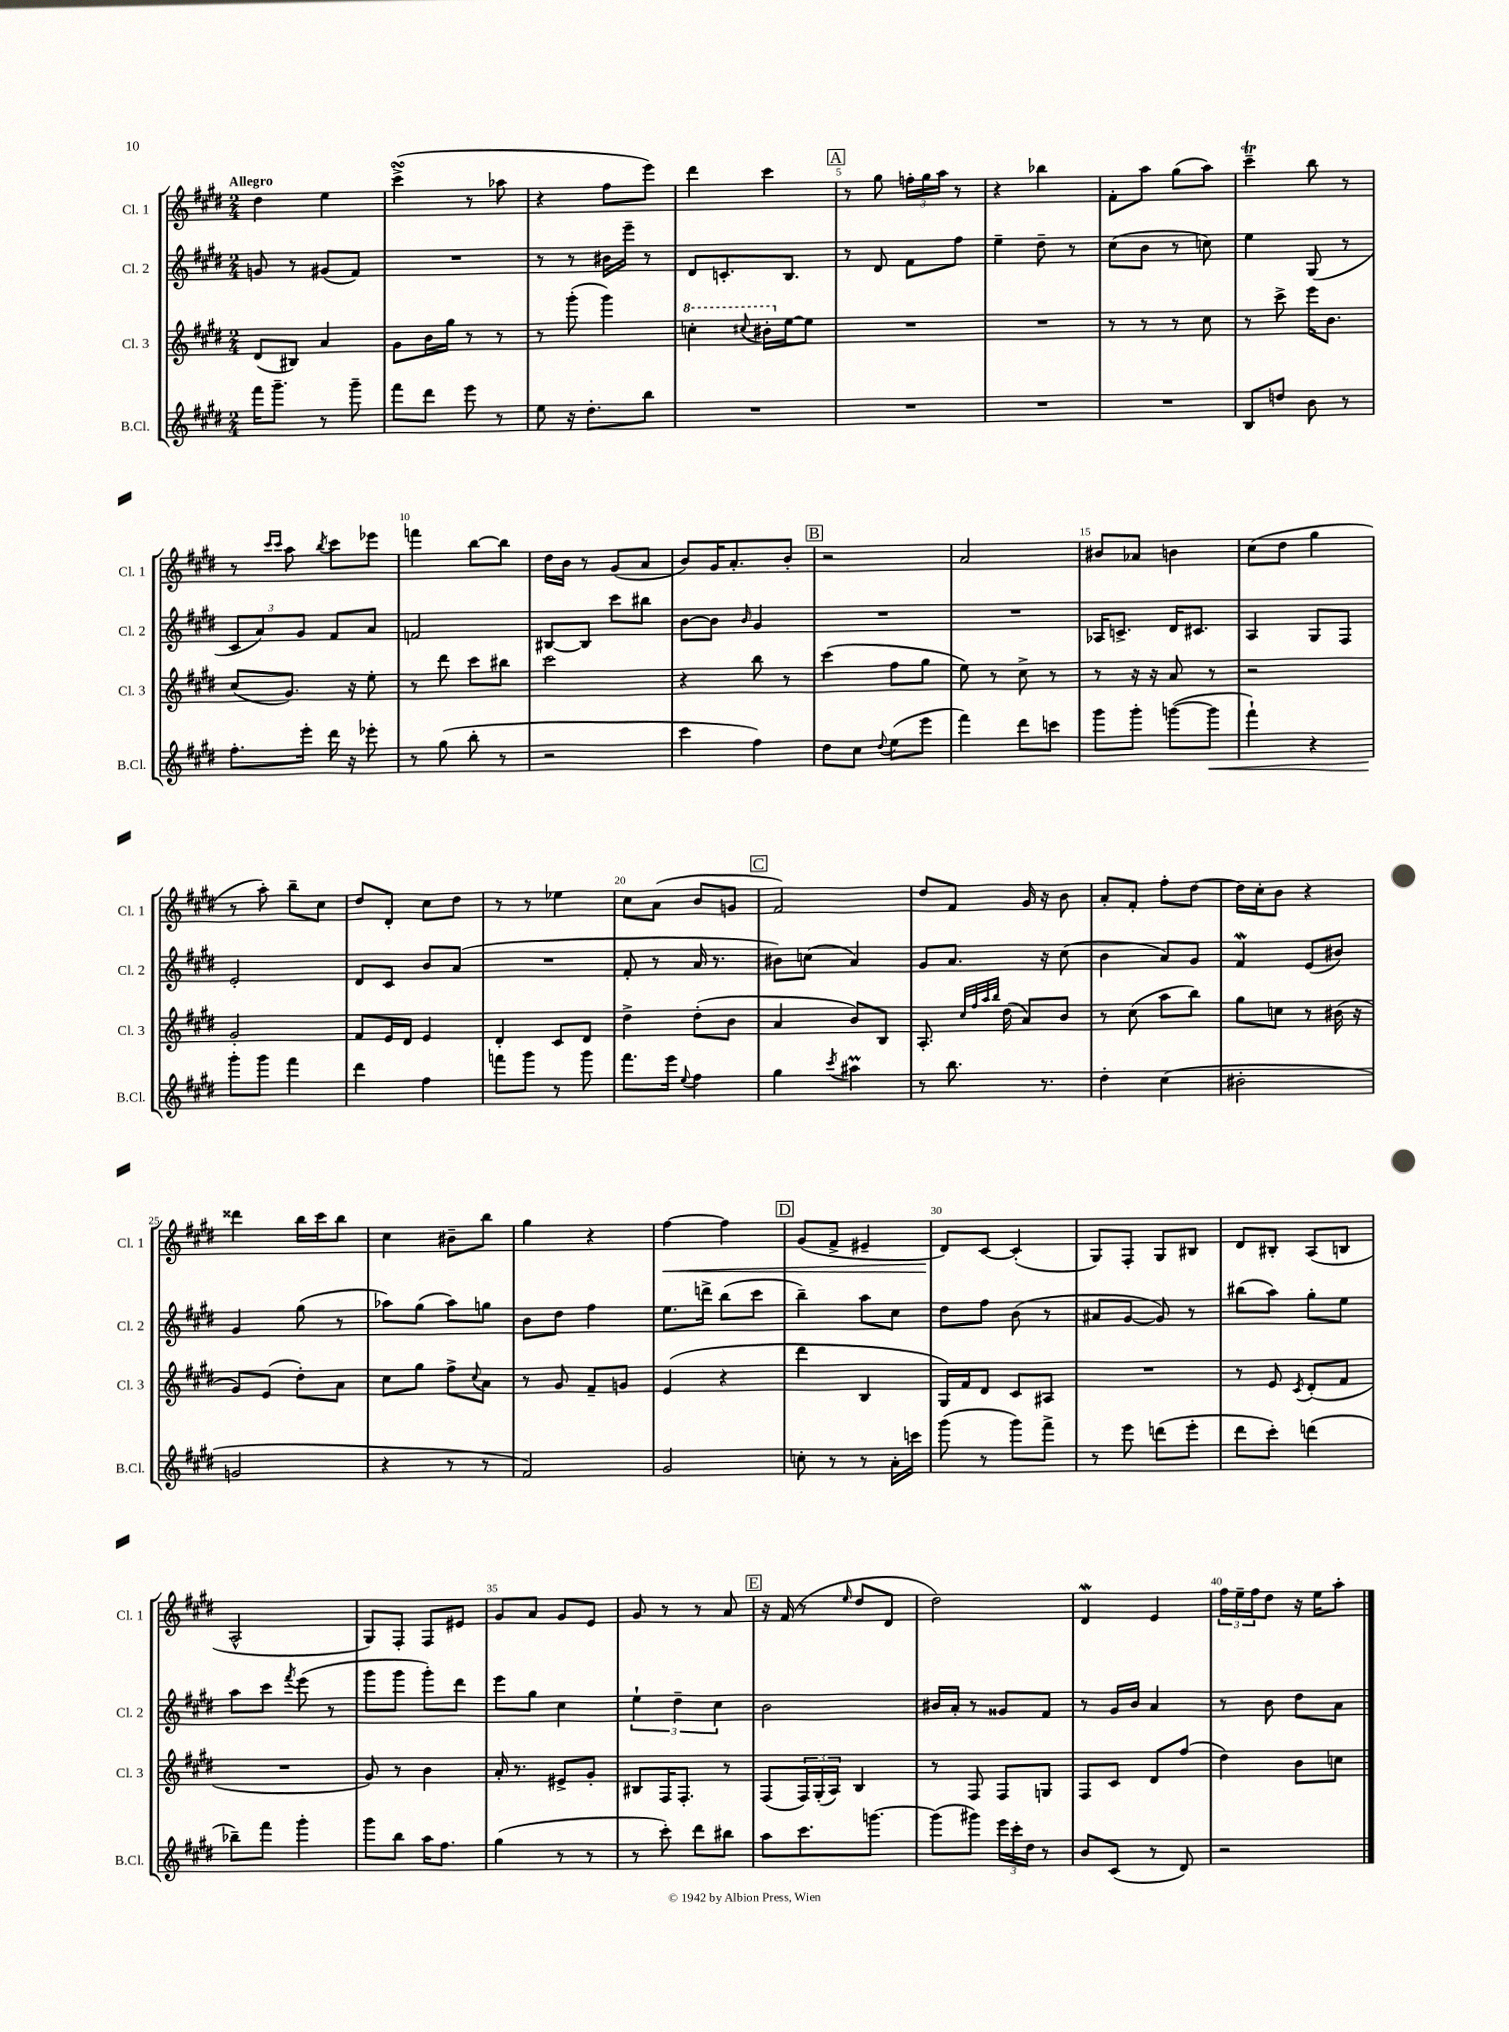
<<
\new StaffGroup <<
\new Staff = "s0" \with { instrumentName = "Cl. 1" shortInstrumentName = "Cl. 1" } {
    \clef treble \key e \major \numericTimeSignature \time 2/4 \tempo "Allegro"
    dis''4 e''4 |
    cis'''4->\turn( r8 aes''8 |
    r4 fis''8 e'''8) |
    dis'''4 cis'''4 |
    \mark \markup { \box "A" } r8 gis''8 \tuplet 3/2 { f''16-. gis''16 a''16 } r8 |
    r4 bes''4 |
    fis'8-. a''8 gis''8( a''8) |
    cis'''4--\trill b''8 r8 |
    r8 \grace { cis'''16 cis'''16 } a''8 \acciaccatura { b''8 } cis'''8 ees'''8 |
    f'''4 b''8~ b''8 |
    dis''16 b'16 r8 gis'8( a'8 |
    b'8) gis'16 a'8.-. b'8-. |
    \mark \markup { \box "B" } r2 |
    a'2 |
    bis'8 aes'8 b'4 |
    cis''8( dis''8 gis''4 |
    r8 a''8-.) b''8-- cis''8 |
    dis''8 dis'8-. cis''8 dis''8 |
    r8 r8 ees''4 |
    cis''8 a'8( b'8 g'8 |
    \mark \markup { \box "C" } fis'2) |
    dis''8 fis'8 gis'16 r16 b'8 |
    a'8-. fis'8-. fis''8-. dis''8~ |
    dis''16 cis''16-. b'8 r4 |
    disis'''4 b''16 cis'''16 b''8 |
    cis''4 bis'8-- b''8 |
    gis''4 r4 |
    fis''4~\< fis''4 |
    \mark \markup { \box "D" } gis'8( fis'8-> eis'4-- |
    dis'8\!) cis'8~ cis'4-.( |
    gis8) fis8-. gis8 bis8 |
    dis'8 bis8-. a8( b8 |
    a2-^ |
    gis8) fis8-. fis8 eis'8 |
    gis'8 a'8 gis'8 e'8 |
    gis'8 r8 r8 a'8 |
    \mark \markup { \box "E" } r16 fis'16( r8 \grace { e''16 } dis''8 dis'8 |
    dis''2) |
    dis'4\mordent e'4 |
    \tuplet 3/2 { fis''16 e''16-- fis''16 } dis''8 r16 e''16 a''8-. \bar "|." |
}
\new Staff = "s1" \with { instrumentName = "Cl. 2" shortInstrumentName = "Cl. 2" } {
    \clef treble \key e \major \numericTimeSignature \time 2/4
    g'8 r8 gis'8( fis'8) |
    R2 |
    r8 r8 bis'16 e'''16-- r8 |
    dis'8 c'8.-. b8. |
    \mark \markup { \box "A" } r8 dis'8 fis'8 fis''8 |
    e''4-- dis''8-- r8 |
    cis''8( b'8 r8 c''8) |
    e''4 gis8( r8 |
    \tuplet 3/2 { cis'8 a'8) gis'8 } fis'8 a'8 |
    f'2 |
    bis8~ bis8 cis'''8 bis''8 |
    b'8~ b'8 \grace { b'16 } gis'4 |
    \mark \markup { \box "B" } R2 |
    R2 |
    aes16 c'8.-> dis'16 cis'8. |
    a4 gis8 fis8 |
    e'2-. |
    dis'8 cis'8 b'8 a'8( |
    R2 |
    fis'8-. r8 a'16 r8. |
    \mark \markup { \box "C" } bis'8) c''8( a'4) |
    gis'8 a'8. r16 cis''8( |
    b'4 a'8) gis'8 |
    fis'4\mordent e'8( bis'8) |
    gis'4 gis''8( r8 |
    aes''8) gis''8( aes''8) g''8 |
    b'8 dis''8 fis''4 |
    e''8. d'''16-> b''8( cis'''8 |
    \mark \markup { \box "D" } b''4--) a''8 cis''8 |
    dis''8 fis''8 b'8( r8 |
    ais'8 gis'8~ gis'8) r8 |
    bis''8( a''8) gis''8-. e''8 |
    a''8 cis'''8 \acciaccatura { fis'''8 } e'''8( r8 |
    gis'''8 gis'''8 gis'''8-.) dis'''8 |
    e'''8 gis''8 cis''4 |
    \tuplet 3/2 { e''4-! dis''4-- cis''4 } |
    \mark \markup { \box "E" } b'2 |
    bis'16 a'16-. r8 gisis'8 fis'8 |
    r8 gis'16 b'16 a'4 |
    r8 b'8 dis''8 a'8 \bar "|." |
}
\new Staff = "s2" \with { instrumentName = "Cl. 3" shortInstrumentName = "Cl. 3" } {
    \clef treble \key e \major \numericTimeSignature \time 2/4
    dis'8( bis8) a'4 |
    gis'8 b'16 gis''16 r8 r8 |
    r8 gis'''8-.( gis'''4) |
    \ottava #1 c'''4-. \appoggiatura { cis'''8 } bis''16-. \ottava #0 e''16~ e''8 |
    \mark \markup { \box "A" } R2 |
    R2 |
    r8 r8 r8 cis''8 |
    r8 cis'''8-> e'''16 b'8. |
    cis''8( gis'8.) r16 e''8-. |
    r8 dis'''8 cis'''8 bis''8 |
    cis'''2 |
    r4 b''8 r8 |
    \mark \markup { \box "B" } cis'''4( fis''8 gis''8 |
    e''8) r8 cis''8-> r8 |
    r8 r16 r16 a'8 r8 |
    r2 |
    gis'2-. |
    fis'8 e'16 dis'16 e'4 |
    dis'4-. cis'8 dis'8 |
    dis''4-> dis''8-.( b'8 |
    \mark \markup { \box "C" } a'4 b'8) b8 |
    a8.-. \grace { cis''32 fis''32 a''32 b''32 } dis''16( a'8) b'8 |
    r8 cis''8( a''8 b''8) |
    gis''8 c''8 r8 bis'16( r16 |
    gis'8) e'8( dis''8-.) a'8 |
    cis''8 gis''8 fis''8-> \appoggiatura { cis''8 } a'8 |
    r8 gis'8 fis'8-- g'8 |
    e'4( r4 |
    \mark \markup { \box "D" } dis'''4 b4 |
    gis16) fis'16 dis'8 cis'8 ais8 |
    R2 |
    r8 e'8 \acciaccatura { cis'8 } dis'8-.( fis'8 |
    R2 |
    gis'8) r8 b'4 |
    a'16-. r8. eis'8-> gis'8-. |
    bis8 fis16 fis8.-. r8 |
    \mark \markup { \box "E" } fis8( \tuplet 3/2 { fis16) gis16-.( a16) } b4 |
    r8 fis8 fis8 g8 |
    fis8 cis'8 dis'8 fis''8( |
    dis''4) b'8 c''8 \bar "|." |
}
\new Staff = "s3" \with { instrumentName = "B.Cl." shortInstrumentName = "B.Cl." } {
    \clef treble \key e \major \numericTimeSignature \time 2/4
    fis'''16 gis'''8.-- r8 gis'''8-- |
    fis'''8 dis'''8 e'''8 r8 |
    e''8 r16 dis''8.-. b''8 |
    R2 |
    \mark \markup { \box "A" } R2 |
    R2 |
    R2 |
    b8 d''8 b'8 r8 |
    fis''8.-. e'''16-. dis'''16 r16 ees'''8-. |
    r8 gis''8( b''8-. r8 |
    r2 |
    cis'''4 fis''4) |
    \mark \markup { \box "B" } dis''8 cis''8 \appoggiatura { dis''8 } e''8( e'''8 |
    fis'''4) dis'''8 c'''8 |
    gis'''8 gis'''8-. g'''8~( g'''8\< |
    fis'''4-!) r4 |
    gis'''8-.\! gis'''8 fis'''4 |
    dis'''4 fis''4 |
    f'''8 gis'''8 r8 gis'''8 |
    fis'''8. e'''16 \appoggiatura { e''8 } fis''4 |
    \mark \markup { \box "C" } gis''4 \acciaccatura { cis'''8 } ais''4\prall |
    r8 b''8. r8. |
    dis''4-. cis''4( |
    bis'2-. |
    g'2 |
    r4 r8 r8 |
    fis'2) |
    gis'2 |
    \mark \markup { \box "D" } c''8-. r8 r8 a'16-. c'''16 |
    gis'''8( r8 gis'''8) fis'''8-> |
    r8 e'''8 d'''8( e'''8-. |
    dis'''8 cis'''8-.) d'''4( |
    bes''8--) fis'''8 gis'''4-. |
    gis'''8 b''8 a''16 fis''8. |
    gis''4( r8 r8 |
    r8 cis'''8-.) dis'''8 bis''8 |
    \mark \markup { \box "E" } a''8 cis'''8. g'''8.~ |
    g'''8( gis'''8) \tuplet 3/2 { e'''16 cis'''16-. dis''16 } r8 |
    b'8 cis'8( r8 dis'8) |
    r2 \bar "|." |
}
>>
>>
\layout { \context { \Score \override BarNumber.break-visibility = ##(#f #t #t) barNumberVisibility = #(every-nth-bar-number-visible 5) } }
